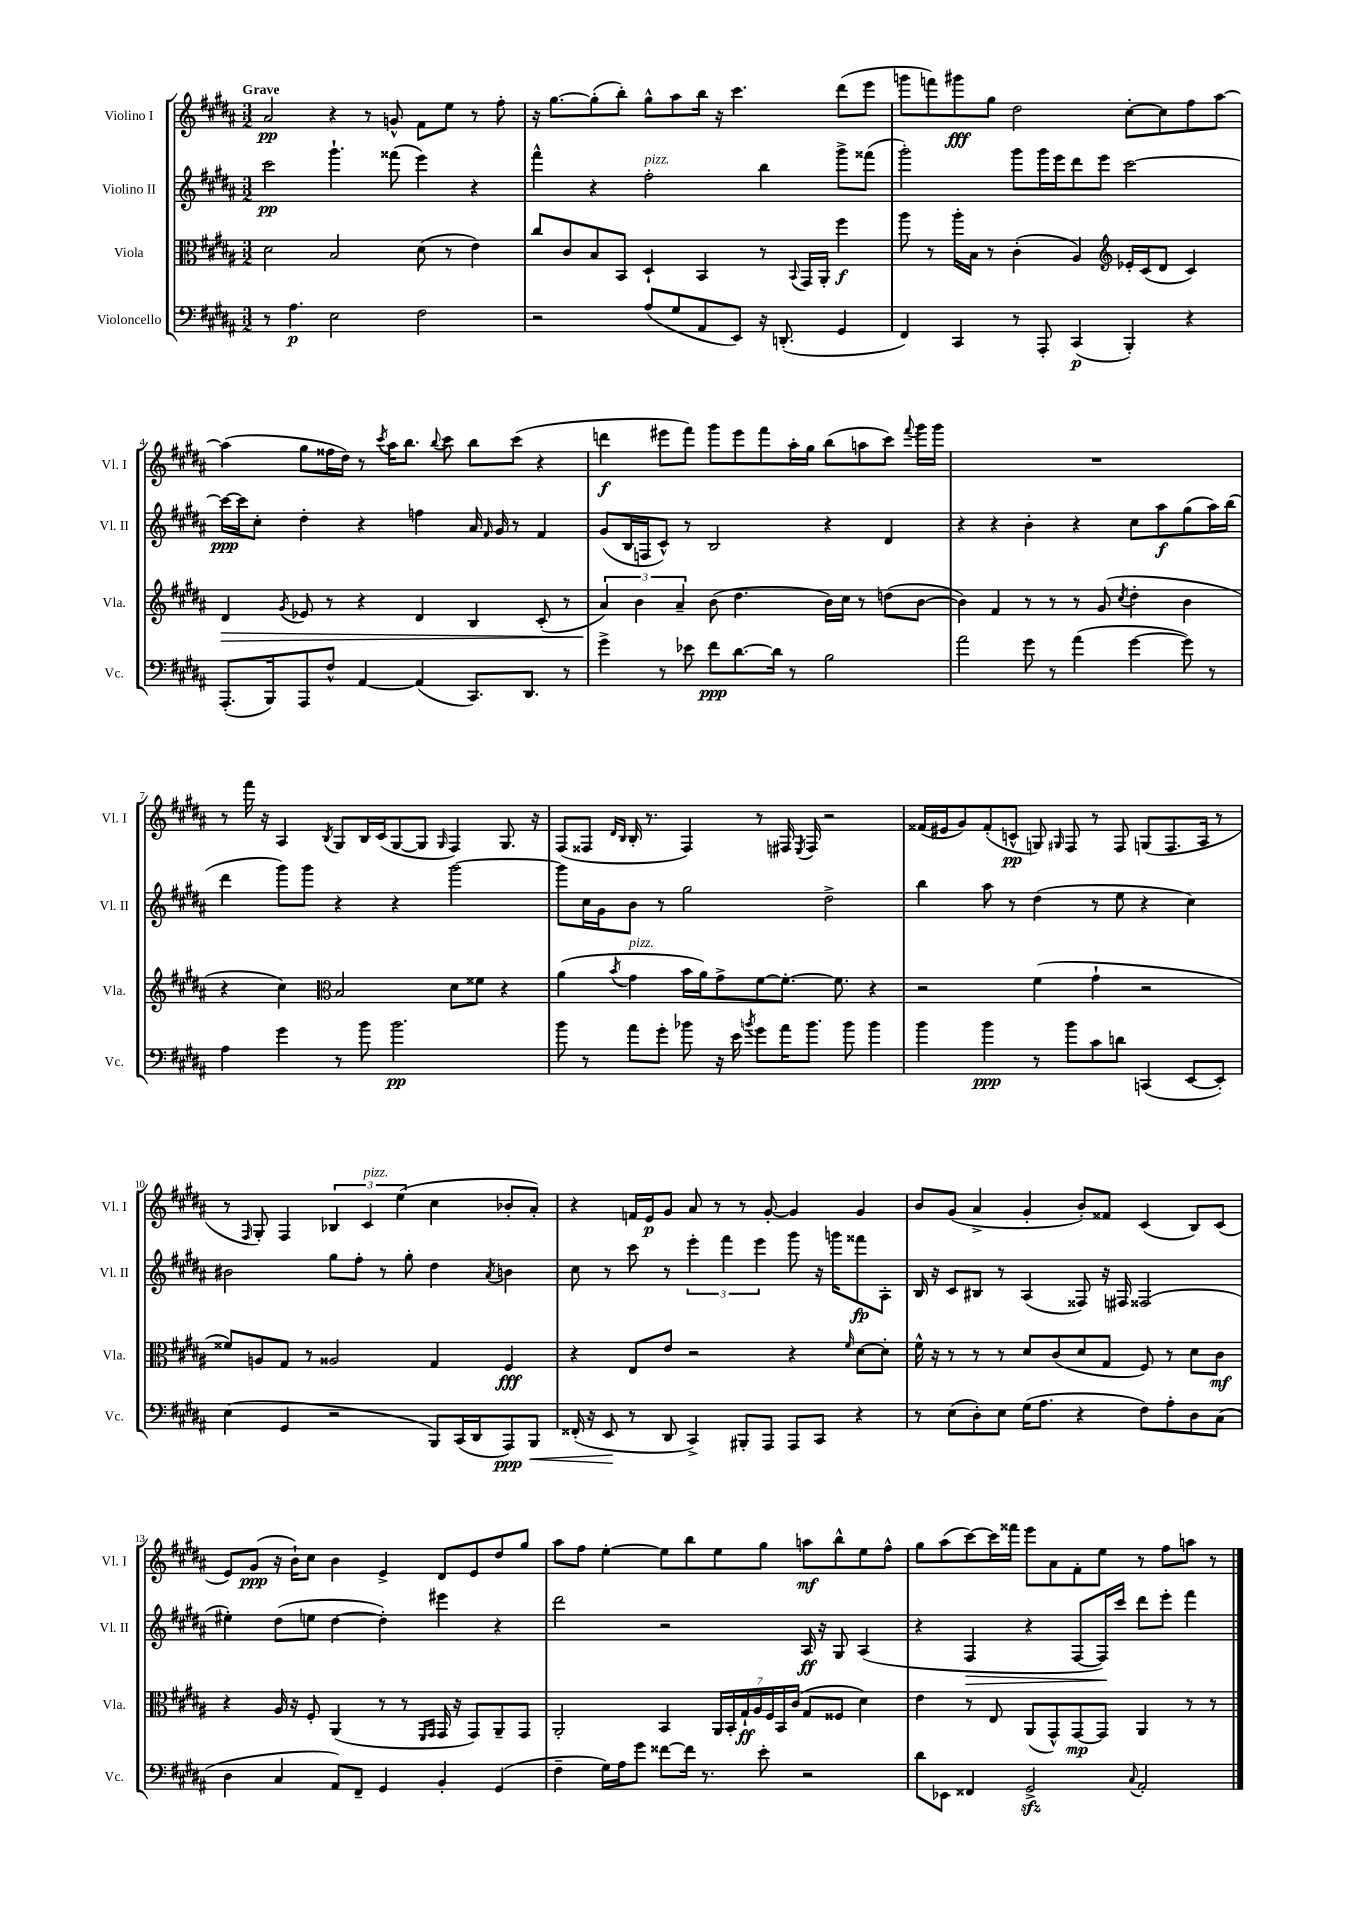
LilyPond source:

<<
\new StaffGroup <<
\new Staff = "s0" \with { instrumentName = "Violino I" shortInstrumentName = "Vl. I" } {
    \clef treble \key b \major \numericTimeSignature \time 3/2 \tempo "Grave"
    \autoBeamOff ais'2\pp r4 r8 g'8-^ fis'8[ e''8] r8 fis''8-. |
    r16 gis''8.[~ gis''8-.( b''8]-.) gis''8[-^ ais''8 b''16] r16 cis'''4. dis'''8[( e'''8] |
    g'''8[ f'''8) gis'''8\fff gis''8] dis''2 cis''8[~-. cis''8 fis''8 ais''8]~ |
    ais''4( gis''8[ fisis''16 dis''16]) r8 \acciaccatura { cis'''8 } ais''16[ b''8.] \appoggiatura { b''8 } cis'''8 b''8[ cis'''8]( r4 |
    d'''4\f eis'''8[ fis'''8]) gis'''8[ eis'''8 fis'''8 ais''16-. gis''16] b''8[( a''8 cis'''8]) \appoggiatura { fis'''8 } gis'''16[ gis'''16] |
    R1. |
    r8 fis'''16 r16 ais4 \acciaccatura { b8 } gis8[ b16 cis'16( gis8~ gis8] \grace { gis16 } fis4) gis8. r16 |
    fis8[( fisis8] \grace { dis'16[ b16] } b16-. r8. fisis4) r8 fis16 \acciaccatura { e8 } fis16 r2 |
    fisis'16[( eis'16 gis'8) fisis'8-.( c'8]-^\pp g8) \grace { gis16 } fis8 r8 fis8 g8[( fis8. ais16] r8 |
    r8 \grace { fis16 } gis8-.) fis4 \tuplet 3/2 { bes4 cis'4^\markup { \italic "pizz." } e''4( } cis''4 bes'8[-. ais'8]-.) |
    r4 f'16[ e'16\p gis'8] ais'8 r8 r8 gis'8~-. gis'4 gis'4 |
    b'8[ gis'8]( ais'4-> gis'4-. b'8[-.) fisis'8] cis'4( b8[) cis'8]( |
    e'8[) gis'8]\ppp( r16 b'16[-!) cis''8] b'4 e'4-> dis'8[ e'8 dis''8 gis''8] |
    ais''8[ fis''8] e''4~-. e''8[ b''8 e''8 gis''8] a''8[\mf b''8-^ e''8 fis''8]-^ |
    gis''8[ ais''8( cis'''8~) cis'''16 fisis'''16] e'''8[ ais'8 fis'8-. e''8] r8 fis''8[ a''8] r8 \bar "|." |
}
\new Staff = "s1" \with { instrumentName = "Violino II" shortInstrumentName = "Vl. II" } {
    \clef treble \key b \major \numericTimeSignature \time 3/2
    \autoBeamOff cis'''2\pp gis'''4.-! fisis'''8( e'''4) r4 |
    fis'''4-^ r4 fis''2-.^\markup { \italic "pizz." } b''4 gis'''8[-> fisis'''8]( |
    gis'''2-.) gis'''8[ gis'''16 e'''16 dis'''8 e'''8] cis'''2~ |
    cis'''16[~\ppp cis'''16 cis''8]-. dis''4-. r4 f''4 ais'16 \grace { fis'16 } gis'16 r8 fis'4 |
    gis'8[( b16 f16 cis'8]-^) r8 b2 r4 dis'4 |
    r4 r4 b'4-. r4 cis''8[ ais''8\f gis''8( ais''16) b''16]( |
    dis'''4 gis'''8[) gis'''8] r4 r4 gis'''2~ |
    gis'''8[ cis''16 gis'16 b'8] r8 gis''2 dis''2-> |
    b''4 ais''8 r8 dis''4( r8 e''8 r4 cis''4) |
    bis'2 gis''8[ fis''8]-. r8 gis''8-. dis''4 \acciaccatura { ais'8 } b'4 |
    cis''8 r8 cis'''8 r8 \tuplet 3/2 { e'''4-. fis'''4 e'''4 } gis'''8 r16 g'''16[ fisis'''8\fp ais8]-. |
    b16 r16 cis'8[ bis8] r8 ais4( fisis8) r16 fis16 fisis2( |
    eis''4-.) dis''8[( e''8] dis''4~ dis''4-.) eis'''4 r4 |
    dis'''2 r2 ais16\ff r16 gis8 ais4( |
    r4 fis4\> r4 fis8[~ fis16\!) cis'''16] dis'''8[ e'''8]-. fis'''4 \bar "|." |
}
\new Staff = "s2" \with { instrumentName = "Viola" shortInstrumentName = "Vla." } {
    \clef alto \key b \major \numericTimeSignature \time 3/2
    \autoBeamOff dis'2 b2 dis'8( r8 e'4) |
    cis''8[ cis'8 b8 b,8] dis4-! b,4 r8 \appoggiatura { b,8 } gis,16[ ais,16]-. fis''4\f |
    ais''8 r8 ais''16[-. b16] r8 cis'4-.( ais4) \clef treble ees'16[-. cis'16( dis'8] cis'4) |
    dis'4\> \acciaccatura { gis'8 } ees'8 r8 r4 dis'4 b4 cis'8-.( r8 |
    \tuplet 3/2 { ais'4\!) b'4 ais'4-- } b'8( dis''4. b'16[) cis''16] r8 d''8[( b'8]~ |
    b'4) fis'4 r8 r8 r8 gis'8( \acciaccatura { cis''8 } dis''4-. b'4 |
    r4 cis''4) \clef alto b2 dis'8[ fisis'8] r4 |
    ais'4( \acciaccatura { b'8 } gis'4^\markup { \italic "pizz." } b'16[ ais'16) gis'8-> fis'8~ fis'8.]~-. fis'8. r4 |
    r2 fis'4( gis'4-! r2 |
    fisis'8[) a8 gis8] r8 aisis2 gis4 fis4\fff |
    r4 e8[ e'8] r2 r4 \grace { fis'16 } dis'8[~ dis'8]-. |
    fis'16-^ r16 r8 r8 r8 dis'8[ cis'8( dis'8 gis8] fis8) r8 dis'8[ cis'8]\mf |
    r4 ais16 r16 fis8-. ais,4( r8 r8 \grace { fis,16[ gis,16] } gis,16 r16 gis,8[) ais,8-- gis,8] |
    ais,2-. b,4 \tuplet 7/4 { ais,16[ b,16-. gis16-!\ff ais16 fis16 b,16 cis'16]( } gis8[ fisis8] dis'4) |
    e'4 r8 e8 ais,8[( gis,8-^) gis,8~\mp gis,8] ais,4 r8 r8 \bar "|." |
}
\new Staff = "s3" \with { instrumentName = "Violoncello" shortInstrumentName = "Vc." } {
    \clef bass \key b \major \numericTimeSignature \time 3/2
    \autoBeamOff r8 ais4.\p e2 fis2 |
    r2 ais8[( gis8 ais,8 e,8]) r16 d,8.-.( gis,4 |
    fis,4) cis,4 r8 ais,,8-. cis,4\p( b,,4-.) r4 |
    ais,,8.[-.( b,,16) ais,,8 fis8]-^ ais,4~ ais,4( cis,8.[) dis,8.] r8 |
    gis'4-> r8 ees'8 fis'8[\ppp dis'8.~ dis'16] r8 b2 |
    ais'2 gis'8 r8 ais'4( gis'4~ gis'8) r8 |
    ais4 gis'4 r8 b'8 b'2.\pp |
    b'8 r8 ais'8[ gis'8]-. bes'8 r16 e'16 \acciaccatura { b'8 } gis'8[ ais'16 b'8.] b'8 b'4 |
    b'4 b'4\ppp r8 b'8[ cis'8 d'8] c,4( e,8[~ e,8]-.) |
    e4( gis,4 r2 b,,8[) cis,16( dis,16 ais,,8\ppp) b,,8]\< |
    fisis,16-.( r16 e,8\! r8 dis,8 cis,4->) bis,,8[-. ais,,8] ais,,8[ cis,8] r4 |
    r8 e8[( dis8-.) e8] gis16[( ais8.] r4 fis8[) ais8-. dis8 cis8]( |
    dis4 cis4 ais,8[) fis,8]-- gis,4 b,4-. gis,4( |
    fis4-- gis16[) ais16 gis'8] fisis'8[~ fisis'16] r8. e'8-. r2 |
    dis'8[ ees,8] fisis,4 gis,2->\sfz \appoggiatura { cis8 } ais,2-. \bar "|." |
}
>>
>>
